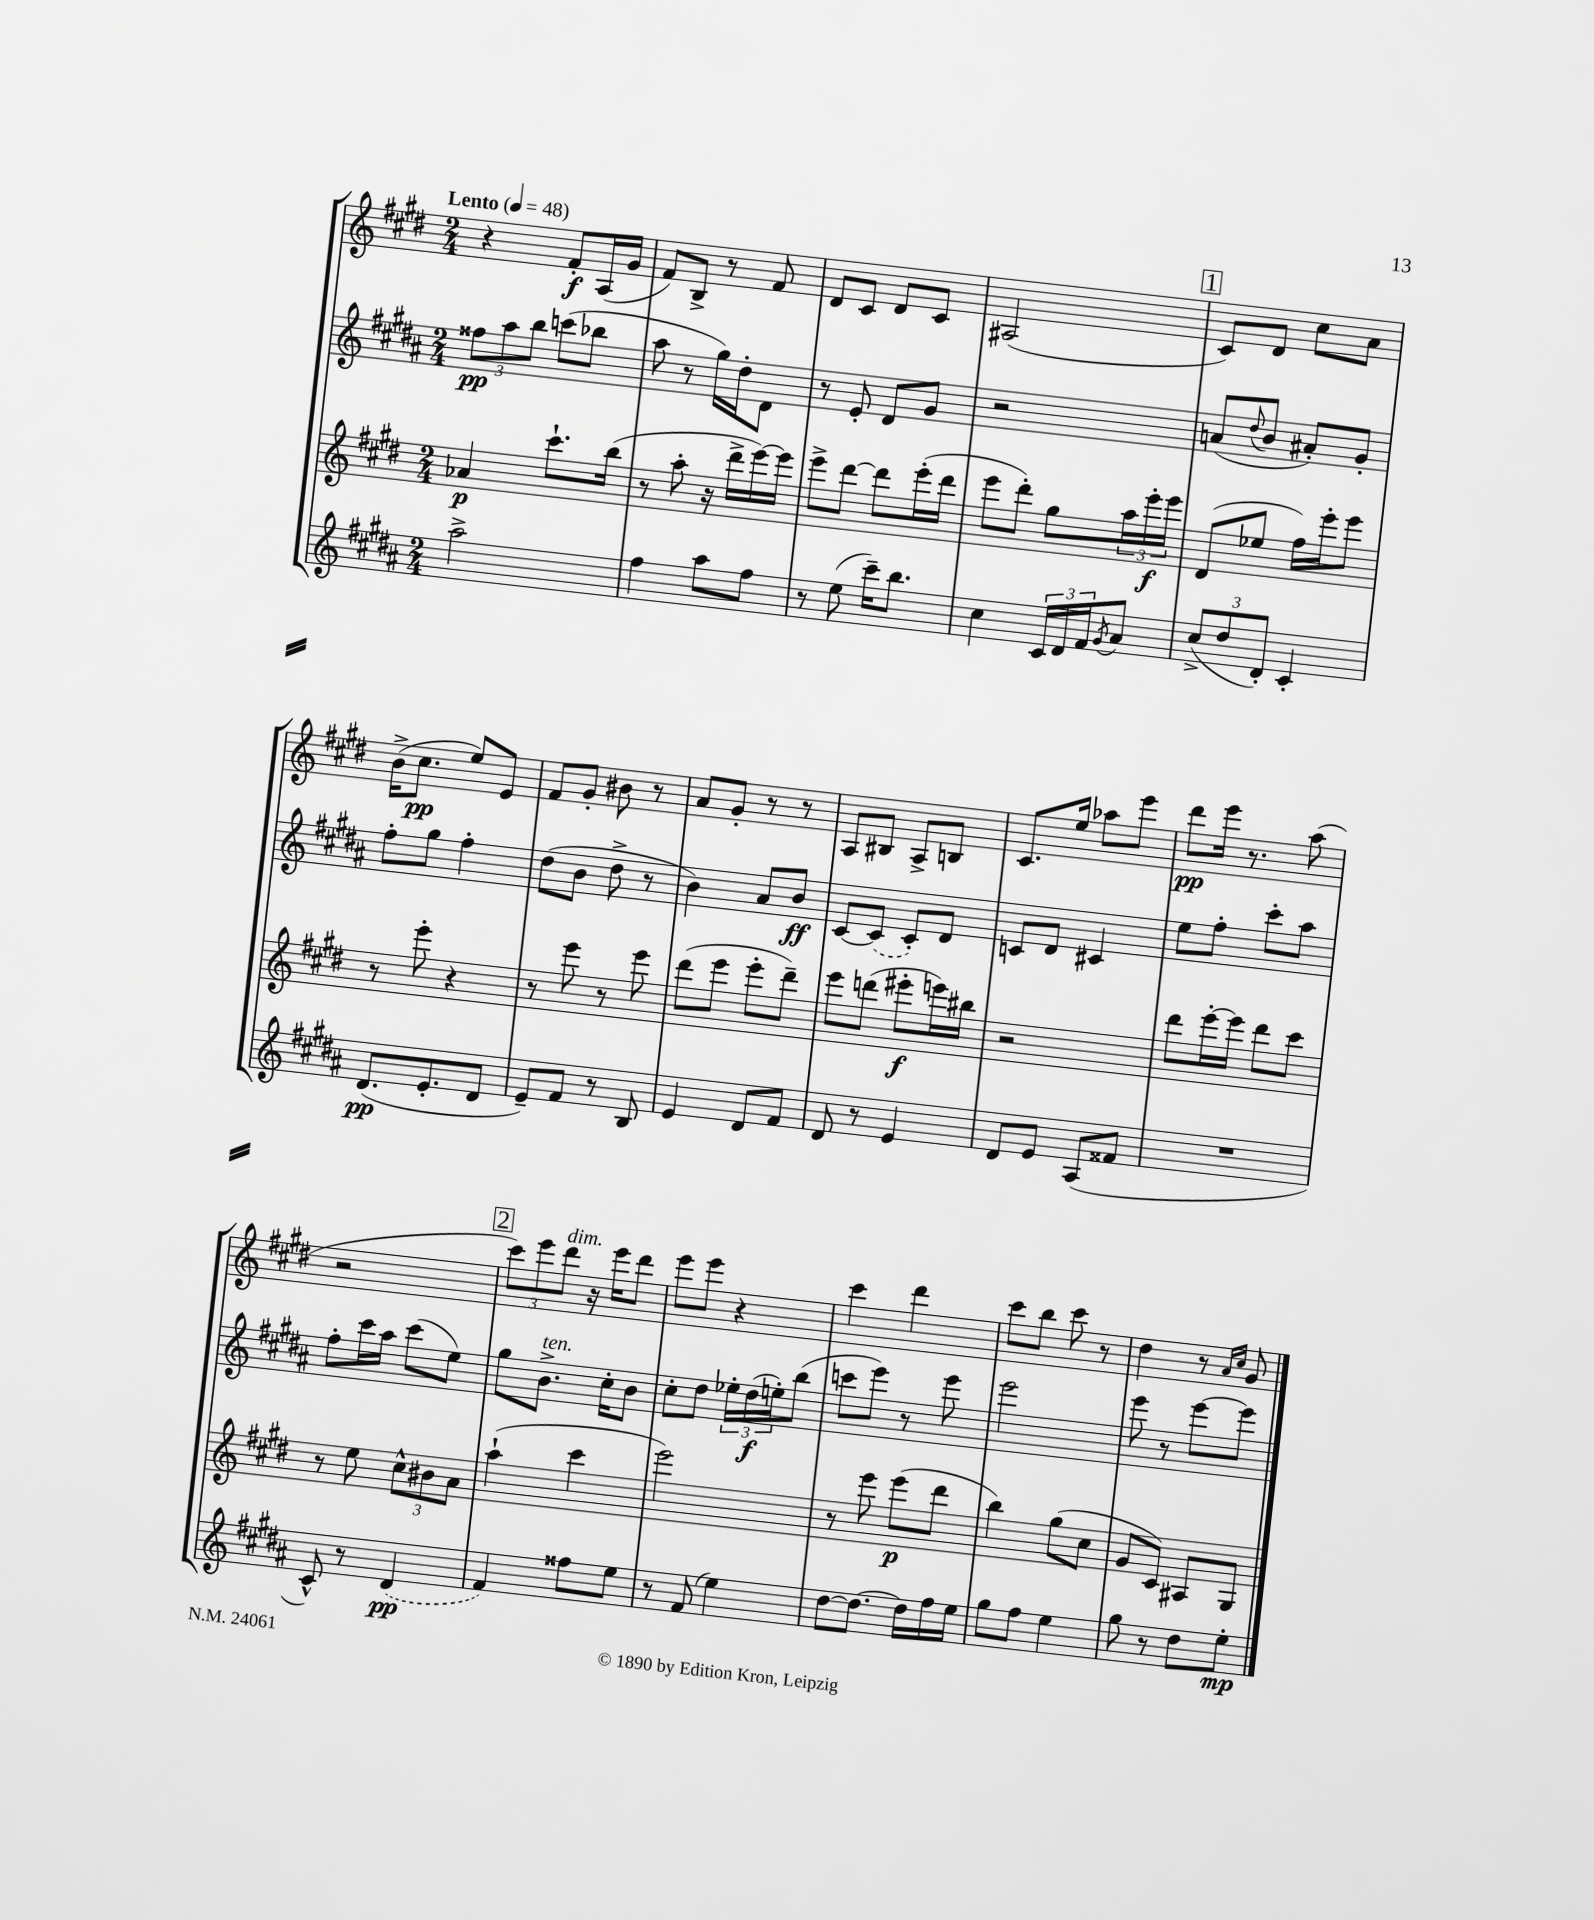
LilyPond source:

<<
\new StaffGroup <<
\new Staff = "s0" {
    \clef treble \key e \major \numericTimeSignature \time 2/4 \tempo "Lento" 4 = 48
    r4 fis'8-.\f a16( gis'16 |
    fis'8) b8-> r8 fis'8 |
    dis'8 cis'8 dis'8 cis'8 |
    ais2( |
    \mark \markup { \box "1" } cis'8) dis'8 cis''8 a'8 |
    b'16->( cis''8.\pp e''8) e'8 |
    fis'8 gis'8-. bis'8 r8 |
    a'8 gis'8-. r8 r8 |
    a8 bis8 a8-> b8 |
    cis'8. e''16 aes''8 e'''8 |
    dis'''8\pp e'''16 r8. a''8( |
    r2 |
    \mark \markup { \box "2" } \tuplet 3/2 { cis'''8) e'''8 dis'''8^\markup { \italic "dim." } } r16 e'''16 dis'''8 |
    e'''8 e'''8 r4 |
    cis'''4 dis'''4 |
    cis'''8 b''8 cis'''8 r8 |
    dis''4 r8 \grace { a'16 cis''16 } gis'8 \bar "|." |
}
\new Staff = "s1" {
    \clef treble \key b \major \numericTimeSignature \time 2/4
    \tuplet 3/2 { fisis''8\pp ais''8 b''8 } c'''8( bes''8 |
    ais''8 r8 gis''16) dis''16-. dis'8 |
    r8 e'8-. dis'8 gis'8 |
    r2 |
    \mark \markup { \box "1" } a'8( \appoggiatura { dis''8 } b'8 ais'8-.) gis'8-. |
    fis''8-. gis''8 fis''4-. |
    dis''8( b'8 dis''8-> r8 |
    b'4) ais'8 b'8\ff |
    cis'8~ \once \slurDashed cis'8( cis'8-.) dis'8 |
    c'8 dis'8 cis'4 |
    e''8 fis''8-. cis'''8-. ais''8 |
    fis''8-. cis'''16 ais''16 cis'''8( e''8) |
    \mark \markup { \box "2" } gis''8 b'8.->^\markup { \italic "ten." } cis''16-. b'8 |
    cis''8-. dis''8 \tuplet 3/2 { ees''16-. dis''16\f( e''16-.) } b''8( |
    c'''8 e'''8) r8 e'''8 |
    e'''2 |
    e'''8 r8 e'''8~ e'''8 \bar "|." |
}
\new Staff = "s2" {
    \clef treble \key e \major \numericTimeSignature \time 2/4
    aes'4\p cis'''8.-! b''16( |
    r8 a''8-. r16 dis'''16-> e'''16~) e'''16 |
    e'''8-> dis'''8~ dis'''8 e'''16-.( dis'''16 |
    e'''8 dis'''8-.) gis''8 \tuplet 3/2 { a''16 e'''16-.\f e'''16 } |
    \mark \markup { \box "1" } dis'8( ees''8 fis''16) e'''16-. e'''8 |
    r8 e'''8-. r4 |
    r8 e'''8 r8 e'''8 |
    dis'''8( e'''8 e'''8-. dis'''8--) |
    e'''8 d'''8( eis'''8-.\f e'''16) bis''16 |
    r2 |
    dis'''8 e'''16~-. e'''16 dis'''8 cis'''8 |
    r8 e''8 \tuplet 3/2 { cis''8-^ bis'8 a'8 } |
    \mark \markup { \box "2" } a''4-!( cis'''4 |
    e'''2) |
    r8 e'''8 e'''8\p( dis'''8 |
    b''4) gis''8( cis''8 |
    gis'8 cis'8) ais8 gis8 \bar "|." |
}
\new Staff = "s3" {
    \clef treble \key b \major \numericTimeSignature \time 2/4
    ais''2-> |
    fis''4 ais''8 fis''8 |
    r8 e''8( cis'''16--) b''8. |
    cis''4 \tuplet 3/2 { cis'16 dis'16 fis'16 } \acciaccatura { gis'8 } ais'8 |
    \mark \markup { \box "1" } \tuplet 3/2 { cis''8->( dis''8 dis'8-.) } cis'4-. |
    dis'8.\pp( e'8.-. dis'8 |
    e'8--) fis'8 r8 b8 |
    e'4 dis'8 fis'8 |
    dis'8 r8 e'4 |
    dis'8 e'8 ais8( fisis'8 |
    R2 |
    cis'8-^) r8 \once \slurDashed dis'4\pp( |
    \mark \markup { \box "2" } fis'4) fisis''8 e''8 |
    r8 fis'8( e''4) |
    dis''8~ dis''8.~ dis''16 fis''16 e''16 |
    gis''8 fis''8 e''4 |
    gis''8 r8 dis''8 e''8-.\mp \bar "|." |
}
>>
>>
\layout { \context { \Score \remove "Bar_number_engraver" } }
